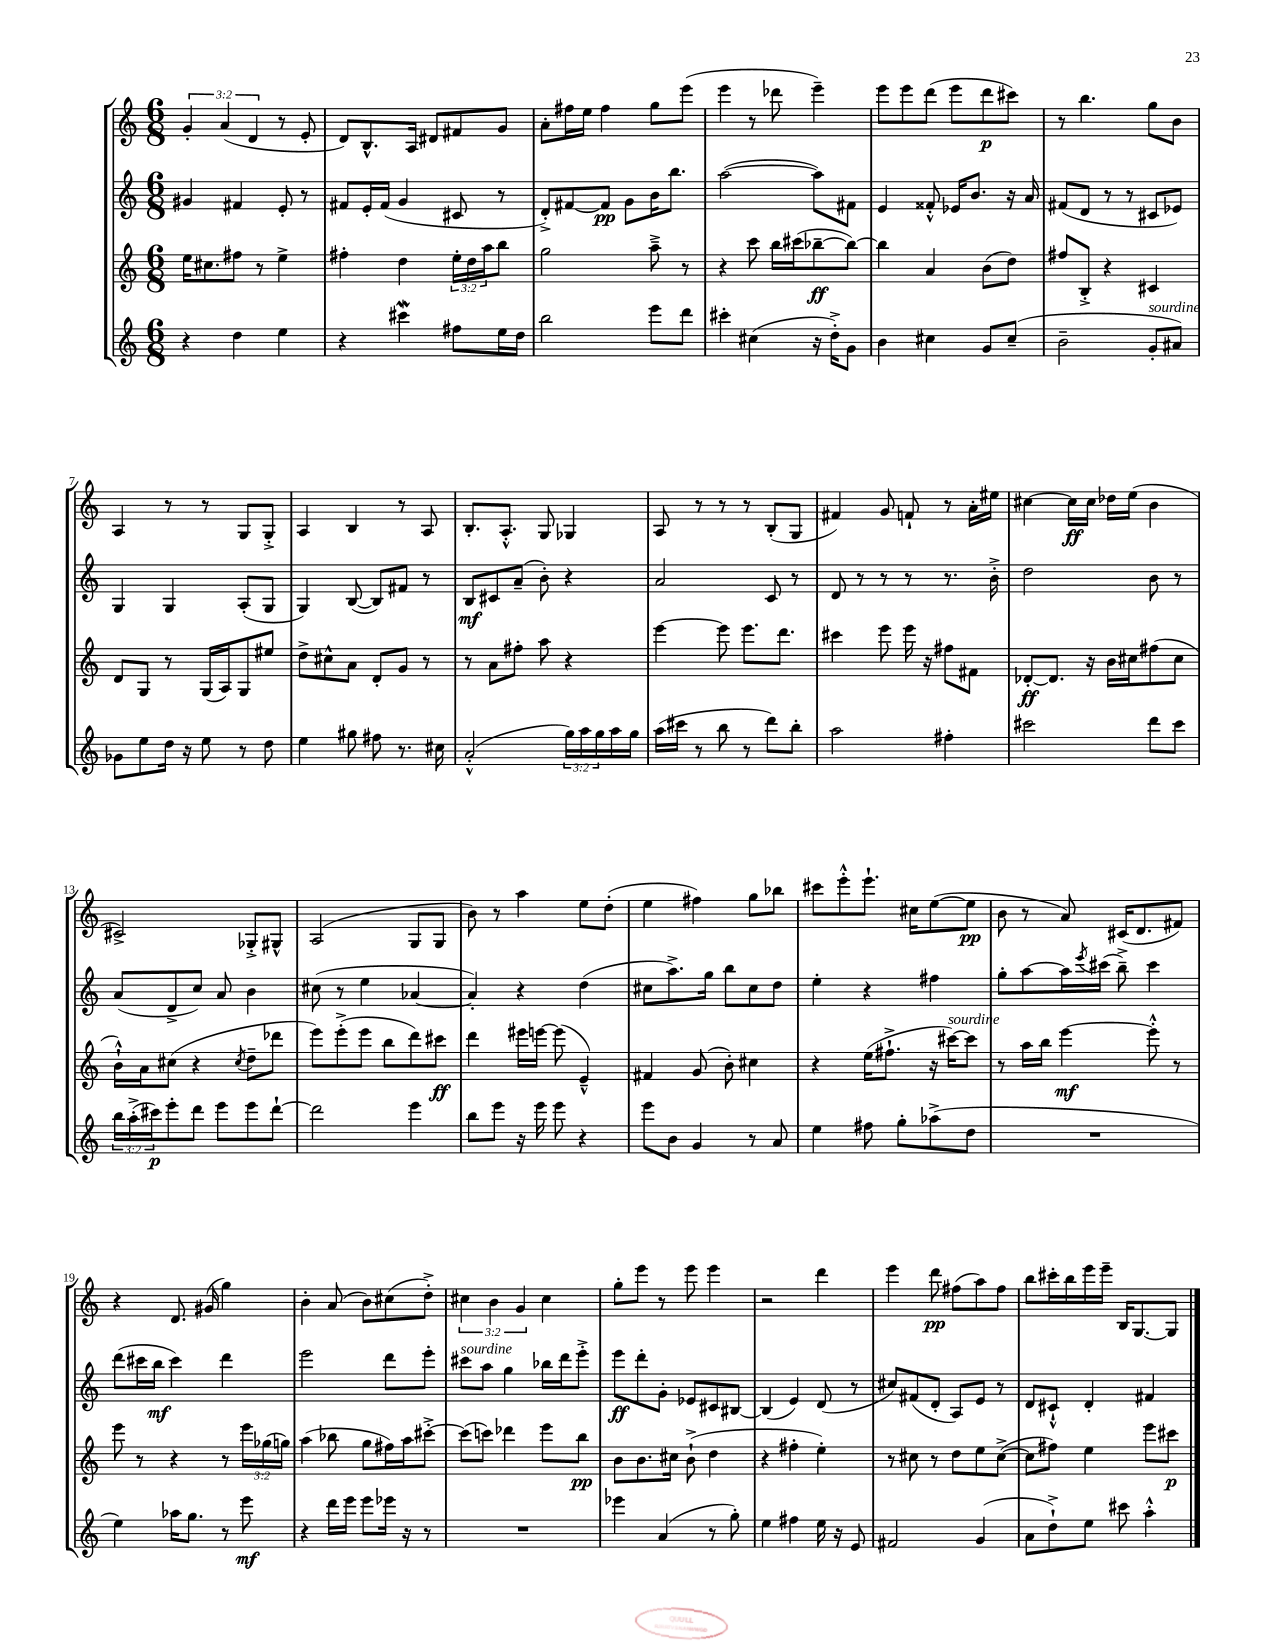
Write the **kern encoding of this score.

**kern	**dynam	**kern	**dynam	**kern	**dynam	**kern	**dynam
*part4	*part4	*part3	*part3	*part2	*part2	*part1	*part1
*staff4	*staff4	*staff3	*staff3	*staff2	*staff2	*staff1	*staff1
*clefG2	*	*clefG2	*	*clefG2	*	*clefG2	*
*k[]	*	*k[]	*	*k[]	*	*k[]	*
*M6/8	*	*M6/8	*	*M6/8	*	*M6/8	*
=1	=1	=1	=1	=1	=1	=1	=1
4r	.	16ee\KL	.	4g#X/	.	6g'/	.
.	.	8.cc#X\	.	.	.	.	.
.	.	.	.	.	.	(6a/	.
4dd\	.	8ff#X\J	.	4f#X/	.	.	.
.	.	.	.	.	.	6d/	.
.	.	8r	.	.	.	.	.
4ee\	.	4ee^\	.	8e'/	.	8r	.
.	.	.	.	8r	.	8e'/	.
=2	=2	=2	=2	=2	=2	=2	=2
4r	.	4ff#X'\	.	8f#X/L	.	8d/L)	.
.	.	.	.	16e'/L	.	8.B^^/	.
.	.	.	.	(16f#/JJ	.	.	.
4ccc#XW\	.	4dd\	.	4g/	.	.	.
.	.	.	.	.	.	16A/Jk	.
.	.	.	.	.	.	8d#X/L	.
8ff#X\L	.	24ee'\LL	.	8c#X/	.	8f#X/	.
.	.	24dd\	.	.	.	.	.
.	.	24aa\J	.	.	.	.	.
16ee\L	.	8bb\J	.	8r	.	8g/J	.
16dd\JJ	.	.	.	.	.	.	.
=3	=3	=3	=3	=3	=3	=3	=3
2bb\	.	2gg\	.	8d'^/L)	.	8a'\L	.
.	.	.	.	[8f#X/	.	16ff#X\L	.
.	.	.	.	.	.	16ee\JJ	.
.	.	.	.	8f#/J]	pp	4ff#\	.
.	.	.	.	8g\L	.	.	.
8eee\L	.	8aa~^\	.	16b\K	.	8gg\L	.
.	.	.	.	8.bb\J	.	.	.
8ddd\J	.	8r	.	.	.	(8eee\J	.
=4	=4	=4	=4	=4	=4	=4	=4
4ccc#X'\	.	4r	.	([2aa\	.	4eee\	.
(4cc#X\	.	8ccc\	.	.	.	8r	.
.	.	16bb\LL	.	.	.	8ddd-X\	.
.	.	(16ccc#X\J	.	.	.	.	.
16r	.	[8bb-X~\	ff	8aa\L])	.	4eee~\)	.
16dd'^\KL)	.	.	.	.	.	.	.
8g\J	.	8bb-\J_)	.	8f#X\J	.	.	.
=5	=5	=5	=5	=5	=5	=5	=5
4b\	.	4bb-\]	.	4e/	.	8eee\L	.
.	.	.	.	.	.	8eee\	.
4cc#X\	.	4a/	.	8f##X'^^/	.	(8ddd\J	.
.	.	.	.	16e-X/KL	.	8eee\L	.
.	.	.	.	8.b/J	.	.	.
8g/L	.	(8b\L	.	.	.	8ddd\	p
(8cc#~/J	.	8dd\J)	.	16r	.	8ccc#X\J)	.
.	.	.	.	16a/	.	.	.
=6	=6	=6	=6	=6	=6	=6	=6
2b~\	.	8ff#X/L	.	(8f#X/L	.	8r	.
.	.	8B'^/J	.	8d/J	.	4.bb\	.
.	.	4r	.	8r	.	.	.
.	.	.	.	8r	.	.	.
!LO:TX:a:i:t=sourdine	!	!	!	!	!	!	!
8g'/L	.	4c#X/	.	8c#X/L	.	8gg\L	.
8a#X/J)	.	.	.	8e-X/J)	.	8b\J	.
!!LO:LB:g=z
=7	=7	=7	=7	=7	=7	=7	=7
8g-X\L	.	8d/L	.	4G/	.	4A/	.
8ee\	.	8G/J	.	.	.	.	.
16dd\Jk	.	8r	.	4G/	.	8r	.
16r	.	.	.	.	.	.	.
8ee\	.	(16G/LL	.	.	.	8r	.
.	.	16A/J)	.	.	.	.	.
8r	.	8G/	.	(8A'/L	.	8G/L	.
8dd\	.	8ee#X/J	.	8G/J	.	8G'^/J	.
=8	=8	=8	=8	=8	=8	=8	=8
4ee\	.	8dd^\L	.	4G/)	.	4A/	.
.	.	8cc#X^^\	.	.	.	.	.
8gg#X\	.	8a\J	.	([8B/	.	4B/	.
8ff#X\	.	8d'/L	.	8B/L])	.	.	.
8.r	.	8g/J	.	8f#X/J	.	8r	.
.	.	8r	.	8r	.	8A/	.
16cc#X\	.	.	.	.	.	.	.
=9	=9	=9	=9	=9	=9	=9	=9
(2a'^^/	.	8r	.	8B/L	mf	8.B'/L	.
.	.	8a\L	.	8c#X/	.	.	.
.	.	.	.	.	.	8.A'^^/J	.
.	.	8ff#X'\J	.	(8a~/J	.	.	.
.	.	8aa\	.	8b'\)	.	8G/	.
24gg\LL)	.	4r	.	4r	.	4G-X/	.
24aa\	.	.	.	.	.	.	.
24gg\	.	.	.	.	.	.	.
16aa\	.	.	.	.	.	.	.
16gg\JJ	.	.	.	.	.	.	.
=10	=10	=10	=10	=10	=10	=10	=10
(16aa\LL	.	[4eee\	.	2a/	.	8A/	.
16ccc#X\JJ	.	.	.	.	.	.	.
8r	.	.	.	.	.	8r	.
8bb\	.	8eee\]	.	.	.	8r	.
8r	.	8.eee\L	.	.	.	8r	.
8ddd\L)	.	.	.	8c/	.	(8B'/L	.
.	.	8.ddd\J	.	.	.	.	.
8bb'\J	.	.	.	8r	.	8G/J	.
=11	=11	=11	=11	=11	=11	=11	=11
2aa\	.	4ccc#X\	.	8d/	.	4f#X/)	.
.	.	.	.	8r	.	.	.
.	.	8eee\	.	8r	.	8g/	.
.	.	16eee\	.	8r	.	8fn`/	.
.	.	16r	.	.	.	.	.
4ff#X'\	.	8ff#X\L	.	8.r	.	8r	.
.	.	8f#X\J	.	.	.	16a'\LL	.
.	.	.	.	16b'^\	.	16ee#X\JJ	.
=12	=12	=12	=12	=12	=12	=12	=12
2ccc#X\	.	[8d-X'/L	ff	2dd\	.	[4cc#X\	.
.	.	8.d-/J]	.	.	.	.	.
.	.	.	.	.	.	16cc#\LL]	ff
.	.	16r	.	.	.	16cc#\JJ	.
.	.	16b\LL	.	.	.	16dd-X\LL	.
.	.	16cc#X\J	.	.	.	(16ee\JJ	.
8ddd\L	.	(8ff#X\	.	8b\	.	4b\	.
8ccc#\J	.	8cc#\J	.	8r	.	.	.
!!LO:LB:g=z
=13	=13	=13	=13	=13	=13	=13	=13
24bb\LL	.	16b`^^\LL)	.	(8a/L	.	2c#X^/)	.
(24aa'^\	.	.	.	.	.	.	.
.	.	16a\J	.	.	.	.	.
24ccc#X\J)	p	.	.	.	.	.	.
8eee'\	.	(8cc#X\J	.	8d^/	.	.	.
8ddd\J	.	4r	.	8cc/J)	.	.	.
8eee\L	.	.	.	8a/	.	.	.
.	.	8qcc#/	.	.	.	.	.
8eee\	.	8dd~\L	.	4b\	.	8G-X'^/L	.
[8ddd`\J	.	8ddd-X\J	.	.	.	8G#X^^/J	.
=14	=14	=14	=14	=14	=14	=14	=14
2ddd\]	.	8eee\L)	.	(8cc#X\	.	(2A/	.
.	.	(8eee'^\	.	8r	.	.	.
.	.	8eee\J	.	4ee\	.	.	.
.	.	8bb\L	.	.	.	.	.
4eee\	.	8ddd\)	.	[4a-X/	.	8G/L	.
.	.	8ccc#X\J	ff	.	.	8G/J	.
=15	=15	=15	=15	=15	=15	=15	=15
8bb\L	.	4ddd\	.	4a-'/])	.	8b\)	.
8eee\J	.	.	.	.	.	8r	.
16r	.	16eee#X\LL	.	4r	.	4aa\	.
16eee\	.	[16eeen\JJ	.	.	.	.	.
8eee\	.	(8eee\]	.	.	.	.	.
4r	.	4e~^^/)	.	(4dd\	.	8ee\L	.
.	.	.	.	.	.	(8dd'\J	.
=16	=16	=16	=16	=16	=16	=16	=16
8eee\L	.	4f#X/	.	8cc#X\L	.	4ee\	.
8b\J	.	.	.	8.aa^\)	.	.	.
4g/	.	(8g/	.	.	.	4ff#X\)	.
.	.	.	.	16gg\Jk	.	.	.
.	.	8b'\)	.	8bb\L	.	.	.
8r	.	4cc#X\	.	8cc#\	.	8gg\L	.
8a/	.	.	.	8dd\J	.	8bb-X\J	.
=17	=17	=17	=17	=17	=17	=17	=17
4ee\	.	4r	.	4ee'\	.	8ccc#X\L	.
.	.	.	.	.	.	8eee'^^\	.
8ff#X\	.	(16ee\KL	.	4r	.	8.eee`\J	.
.	.	8.ff#X`^\J	.	.	.	.	.
8gg'\L	.	.	.	.	.	.	.
.	.	.	.	.	.	16cc#X\KL	.
(8aa-X^\	.	16r	.	4ff#X\	.	([8ee\	.
!	!	!LO:TX:a:i:t=sourdine	!	!	!	!	!
.	.	[16ccc#X\KL)	.	.	.	.	.
8dd\J	.	8ccc#\J]	.	.	.	8ee\J]	pp
=18	=18	=18	=18	=18	=18	=18	=18
2.r	.	8r	.	8gg'\L	.	8b\	.
.	.	16aa\LL	.	[8aa\	.	8r	.
.	.	16bb\JJ	.	.	.	.	.
.	.	[4eee\	mf	16aa\L]	.	8a/)	.
.	.	.	.	8qeee/	.	.	.
.	.	.	.	(16ccc#X\JJ	.	.	.
.	.	.	.	8bb~^\)	.	(16c#X/KL	.
.	.	.	.	.	.	8.d/	.
.	.	8eee'^^\]	.	4ccc#\	.	.	.
.	.	8r	.	.	.	8f#X/J)	.
!!LO:LB:g=z
=19	=19	=19	=19	=19	=19	=19	=19
4ee\)	.	8eee\	.	(8ddd\L	.	4r	.
.	.	8r	.	16ccc#X\L	.	.	.
.	.	.	.	16bb\JJ	mf	.	.
16aa-X\KL	.	4r	.	4ccc#\)	.	8.d/	.
8.gg\J	.	.	.	.	.	.	.
.	.	.	.	.	.	(16g#X/	.
8r	.	8r	.	4ddd\	.	4gg\)	.
8eee\	mf	24eee\LL	.	.	.	.	.
.	.	(24gg-X\	.	.	.	.	.
.	.	24ggn\JJ)	.	.	.	.	.
=20	=20	=20	=20	=20	=20	=20	=20
4r	.	(4aa\	.	2eee\	.	4b'\	.
16ddd\LL	.	8bb-X\	.	.	.	(8a/	.
16eee\JJ	.	.	.	.	.	.	.
8eee\L	.	8gg\L	.	.	.	8b\L)	.
16eee-X\Jk	.	16ff#X\L)	.	8ddd\L	.	(8cc#X\	.
16r	.	16aa\J	.	.	.	.	.
8r	.	[8ccc#X'^\J	.	8eee'\J	.	8dd'^\J)	.
=21	=21	=21	=21	=21	=21	=21	=21
!	!	!	!	!LO:TX:a:i:t=sourdine	!	!	!
2.r	.	(8ccc#\L]	.	8ccc#X\L	.	6cc#X\	.
.	.	8cccn\J)	.	8aa\J	.	.	.
.	.	.	.	.	.	6b\	.
.	.	4ddd-X\	.	4gg\	.	.	.
.	.	.	.	.	.	6g/	.
.	.	8eee\L	.	16bb-X\LL	.	4cc#\	.
.	.	.	.	16ddd\J	.	.	.
.	.	8bb\J	pp	8eee'^\J	.	.	.
=22	=22	=22	=22	=22	=22	=22	=22
4eee-X\	.	8b\L	.	8eee\L	ff	8gg'\L	.
.	.	8.b\	.	8ddd'\	.	8eee\J	.
(4a/	.	.	.	8g'\J	.	8r	.
.	.	16cc#X\Jk	.	.	.	.	.
.	.	(8b`^\	.	8e-X/L	.	8eee\	.
8r	.	4dd\	.	8c#X/	.	4eee\	.
8gg'\)	.	.	.	[8B#X/J	.	.	.
=23	=23	=23	=23	=23	=23	=23	=23
4ee\	.	4r	.	(4B#/]	.	2r	.
4ff#X\	.	4ff#X'\	.	4e/)	.	.	.
16ee\	.	4ee'\)	.	(8d/	.	4ddd\	.
16r	.	.	.	.	.	.	.
8e/	.	.	.	8r	.	.	.
=24	=24	=24	=24	=24	=24	=24	=24
2f#X/	.	8r	.	8cc#X/L)	.	4eee\	.
.	.	8cc#X\	.	(8f#X/	.	.	.
.	.	8r	.	8d'/J	.	8ddd\	pp
.	.	8dd\L	.	8A/L)	.	(8ff#X\L	.
(4g/	.	8ee\	.	8e/J	.	8aa\)	.
.	.	([8cc#^\J	.	8r	.	8ff#\J	.
=25	=25	=25	=25	=25	=25	=25	=25
8a\L	.	8cc#\L]	.	8d/L	.	8bb\L	.
8dd`^\)	.	8ff#X\J)	.	8c#X`^^/J	.	16ccc#X'\L	.
.	.	.	.	.	.	16bb\	.
8ee\J	.	4ee\	.	4d'/	.	16eee\	.
.	.	.	.	.	.	16eee~\JJ	.
8ccc#X\	.	.	.	.	.	16B/KL	.
.	.	.	.	.	.	[8.G/	.
4aa'^^\	.	8eee\L	.	4f#X/	.	.	.
.	.	8ccc#X\J	p	.	.	8G/J]	.
==	==	==	==	==	==	==	==
*-	*-	*-	*-	*-	*-	*-	*-
